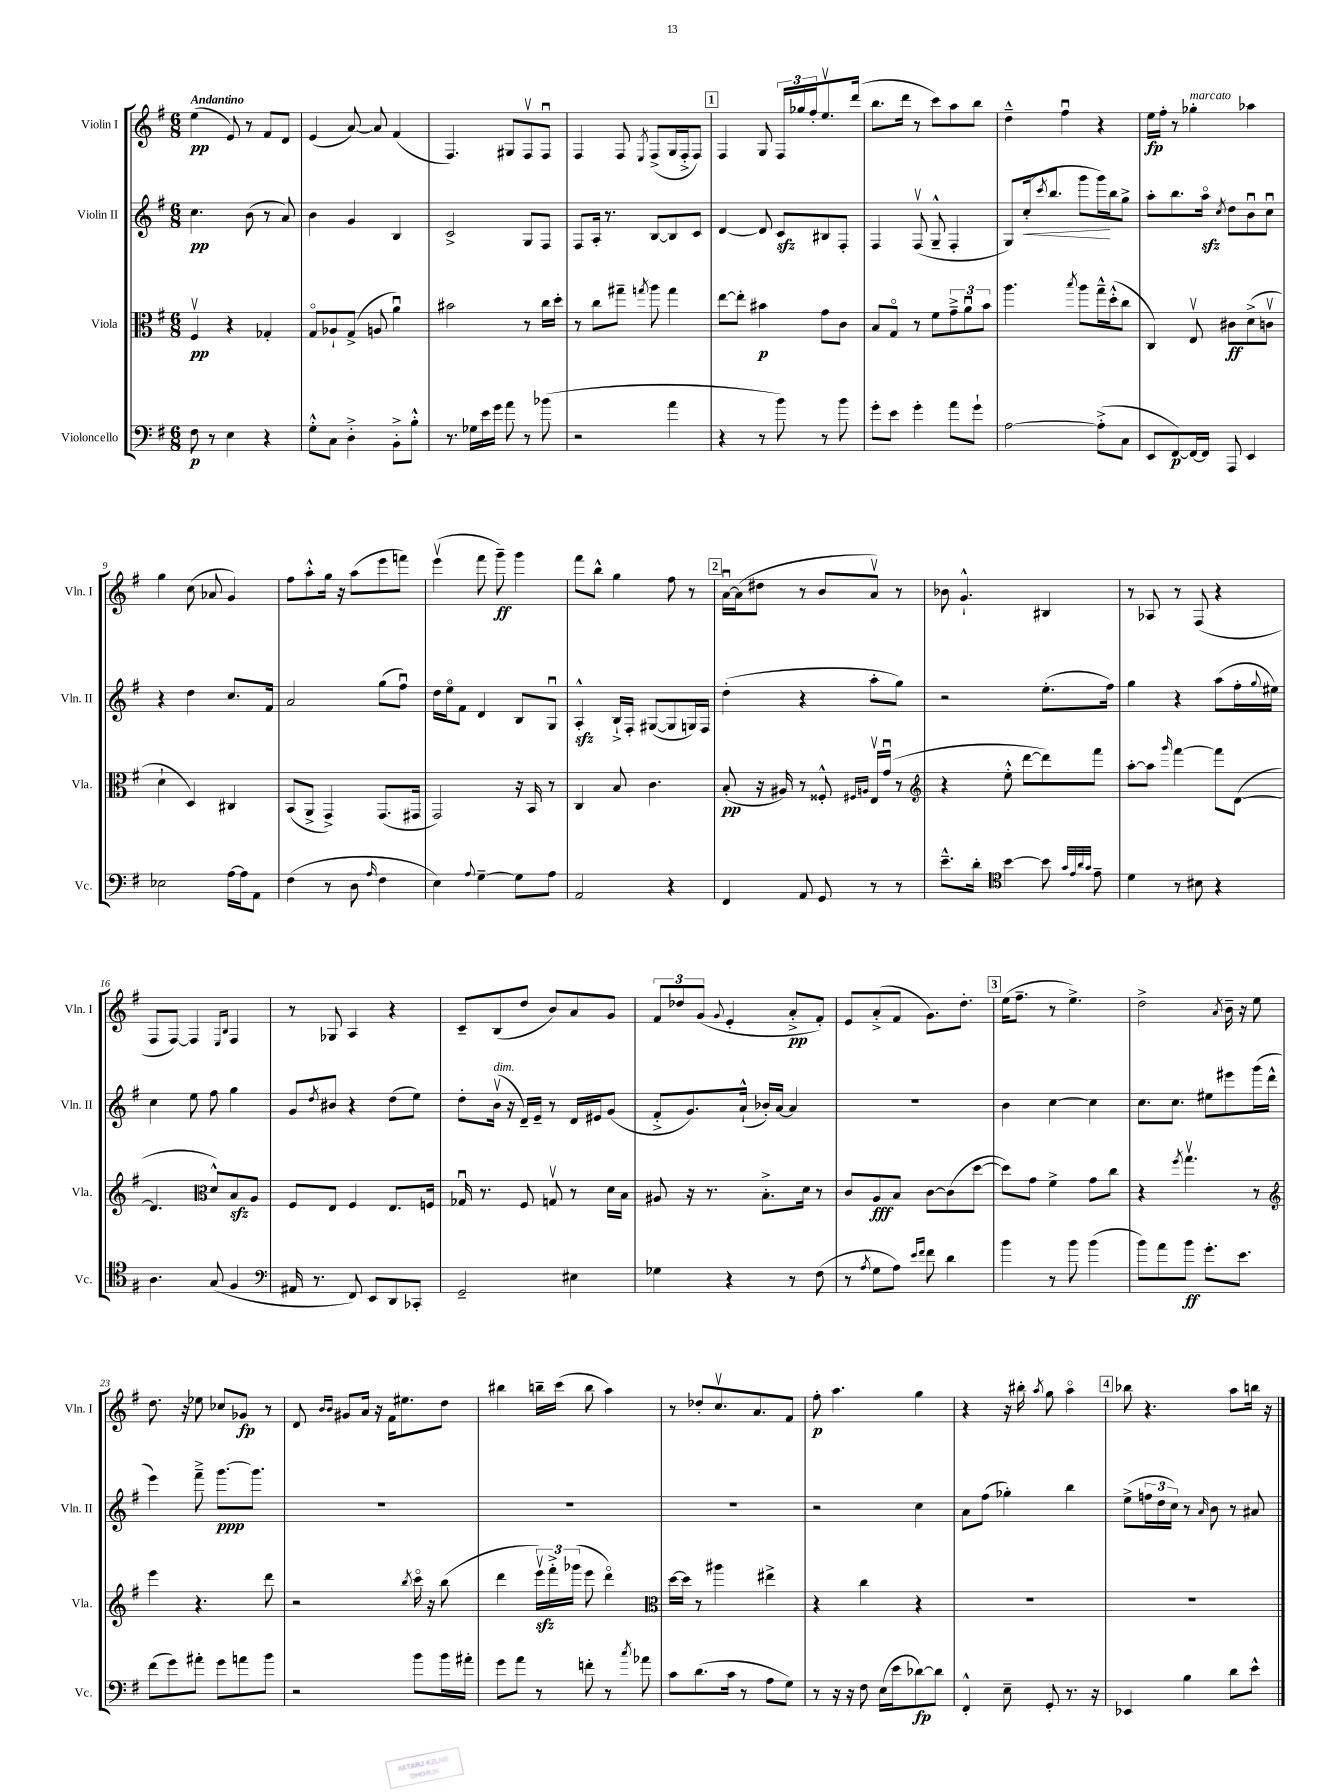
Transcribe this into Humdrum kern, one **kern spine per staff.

**kern	**kern	**kern	**kern
*staff4	*staff3	*staff2	*staff1
*clefF4	*clefC3	*clefG2	*clefG2
*k[f#]	*k[f#]	*k[f#]	*k[f#]
*M6/8	*M6/8	*M6/8	*M6/8
8F#	4F#v	4.cc	(4ee
8r	.	.	.
4E	4r	.	8e)
.	.	(8b	8r
4r	4G-'	8r	8f#
.	.	8a)	8d
=	=	=	=
8G'^^	8Go	4b	(4e
8C	8A-`	.	.
4D'^	(8G^	4g	[8a)
.	8A	.	8a]
8BB'^	4au)	4B	(4f#
8B'^^	.	.	.
=	=	=	=
8.r	2b#	2c^	4.F#)
16G-	.	.	.
16e	.	.	.
16g	.	.	.
8a	.	.	8G#
8r	8r	8G	8F#v
(8b-	16cc	8F#	8F#u
.	16dd'	.	.
=	=	=	=
2r	8r	8F#	4F#
.	8cc	16A'	.
.	.	8.r	.
.	8gg#~	.	8F#
.	8qgg	.	8qE
.	8aa	[8B	(8F#^
4a	4gg	8B]	16G
.	.	.	16F#'^
.	.	8c	8F#)
=	=	=	=
4r	[8ee	[4d	4F#
.	8ee']	.	.
8r	4b#	8d]	8G
8b)	.	8c	24F#
.	.	.	24gg-
.	.	.	24ff#'
8r	8g	8B#	8.eev
8b	8c	8F#'	.
.	.	.	(16ddd
=	=	=	=
8g'	8B	4F#	8.bb
8e	8Go	.	.
.	.	.	16ddd
4g'	8r	(8F#v	8r
.	8f#	8G~^^	8ccc)
8a	12g~^	4F#'	8aa
.	12au	.	.
8g`	.	.	8bb
.	12b	.	.
=	=	=	=
[2A	4.aa	8G)	4dd~^^
.	.	(16cc'	.
.	.	8qccc	.
.	.	8.bb	.
.	.	.	4ff#u
.	8qbb	.	.
.	8aa	8ggg	.
(8A'^]	16gg~^^	16ggg)	4r
.	(16dd'^^	16bb	.
8C	8cc	8gg^	.
=	=	=	=
8EE	4C)	8aa'	16ee
.	.	.	16ff#'
[8FF#)	.	8.bb	8r
16FF#_	8Ev	.	4gg-'
16FF#]	.	16aao	.
.	.	8qcc	.
8AAA	8c#	8dd	.
4EE	(8d^	8bu	4aa-
.	8cv	8ccu	.
=	=	=	=
2E-	4d`	4r	4gg
.	4D)	4dd	(8cc
.	.	.	8a-
[16A	4C#	8.cc	4g)
16A]	.	.	.
8AA	.	.	.
.	.	16f#	.
=	=	=	=
(4F#	(8BB	2a	8ff#
.	8AA^	.	8aa'^^
8r	4GG^)	.	16gg
.	.	.	16r
8D	.	.	(8aa
16qqA	.	.	.
4F#	(8.GG	(8gg	8eee
.	.	8ff#u)	8fff)
.	16GG#	.	.
=	=	=	=
4E)	2GG)	16dd	(4eeev
.	.	16eeo	.
.	.	8f#	.
8qqA	.	.	.
[4G~	.	4d	8fff#
.	.	.	8ggg~)
8G]	16r	8B	4ggg
.	16BB	.	.
8A	8r	8Gu	.
=	=	=	=
2AA	4C	4A'^^	8fff#
.	.	.	8bb^^
.	8B	16B`^	4gg
.	.	16F#'	.
.	4.c	([8G#	.
4r	.	8G#]	8ff#
.	.	16G)	8r
.	.	16F#	.
=	=	=	=
4FF#	(8B'	(4dd'	[16au
.	.	.	(16a]
.	16r	.	8dd#
.	16A#)	.	.
8AA	8r	4r	8r
8GG	8F##'^^	.	8b
.	16qqF#	.	.
.	16qqA	.	.
8r	16Ev	8aa'	8av)
.	(16gu	.	.
8r	8r	8gg)	8r
=	=	=	=
*	*clefG2	*	*
8.e~^^	4r	2r	8b-
.	.	.	4.g`^^
16d'	.	.	.
*clefC4	*	*	*
[4b	8ee'^^	.	.
.	[8ddd	.	.
8b]	8ddd])	(8.ee'	4B#
32qqg	.	.	.
32qqe	.	.	.
32qqa	.	.	.
32qqg	.	.	.
8e~	8fff#	.	.
.	.	16ff#)	.
=	=	=	=
4d	[8aa'	4gg	8r
.	8aa]	.	8A-
.	16qqggg	.	.
8r	[4fff#	4r	8r
8B#	.	.	(8F#
4r	8fff#]	(8aa	4r
.	([8d	16ff#'	.
.	.	8qqgg	.
.	.	16ee#)	.
=	=	=	=
4.A	4.d]	4cc	8F#
.	.	.	[8F#)
.	.	8ee	4F#]
*	*clefC3	*	*
(8G	8d^^)	8ff#	.
.	.	.	16qqE
.	.	.	16qqB
4F#	8B	4gg	4F#
.	8A	.	.
=	=	=	=
*clefF4	*	*	*
16AA#	8F#	8g	8r
8.r	.	.	.
.	.	8qdd	.
.	8E	8b#	8G-
8FF#)	4F#	4r	4A
8EE	.	.	.
8DD	8.E	(8dd	4r
8CC-'	.	8ee)	.
.	16F	.	.
=	=	=	=
2GG~	16G-u	8dd'	8c~
.	8.r	.	.
.	.	(16bv	(8B
.	.	16r	.
.	8F#	16d~)	8dd
.	.	16e~	.
.	8Gv	8r	8b)
4E#	8r	16d	8a
.	.	16e#	.
.	16d	(8g	8g
.	16B	.	.
=	=	=	=
4G-	8A#	8f#'^	12f#
.	.	.	12dd-
.	16r	8.g)	.
.	.	.	(12g
.	8.r	.	.
.	.	.	8qqg
4r	.	.	4e'
.	.	(16a`^^	.
.	8.B'^	16b-')	.
.	.	[16a	.
8r	.	4a]	8a'^
.	16d	.	.
(8F#	8r	.	8f#')
=	=	=	=
8r	8c	2.r	8e
8qA	.	.	.
8G	8A	.	(8a'^
8A)	8B	.	8f#
16qqe	.	.	.
16qqf#	.	.	.
8f#	[8c	.	8.g)
4d	(8c]	.	.
.	.	.	8.dd'
.	[8dd	.	.
=	=	=	=
4b	8dd])	4b	(16ee
.	.	.	8.ff#~
.	8g	.	.
8r	4f#^	[4cc	8r
8b	.	.	4.ee^)
(4b	8g	4cc]	.
.	8cc	.	.
=	=	=	=
8b)	4r	8.cc	2dd^
8a	.	.	.
.	.	8.cc	.
.	8qff#	.	.
8b	4.ggv	.	.
8.g'	.	8ee#	.
.	.	.	8qa
.	.	8eee#	16b~
8.e	.	.	16r
.	8r	(16ggg	8ee
.	.	16ddd^^	.
=	=	=	=
*	*clefG2	*	*
(8f#	4eee	4eee)	8.dd
8g)	.	.	.
.	.	.	16r
8a#'	4.r	8fff#~^	8ee-
8g	.	[8.ggg	8cc-
8a	.	.	8g-
.	.	8.ggg]	.
8b	8ddd	.	8r
=	=	=	=
2r	2r	2.r	8d
.	.	.	16qqb
.	.	.	16qqb
.	.	.	8g#
.	.	.	16a
.	.	.	16r
.	.	.	16f#
.	.	.	8.ee#
.	8qbb	.	.
8b	16ccco	.	.
.	16r	.	.
16b	(8bb	.	8dd
16a#'	.	.	.
=	=	=	=
8g	4ddd	2.r	4bb#
8a	.	.	.
8r	24eeev)	.	16bb~
.	24fff#'^	.	.
.	.	.	(16ccc
.	(24ggg-	.	.
8f'	8eee	.	8bb
8r	4dddo)	.	4aa)
8qcc	.	.	.
8a-	.	.	.
=	=	=	=
*	*clefC3	*	*
8c	[16dd	2.r	8r
.	16dd]	.	.
(8.d	8r	.	8dd-'
.	4aa#	.	8.ccv
16c	.	.	.
8r	.	.	.
.	.	.	8.a
8A	4ee#^	.	.
8G)	.	.	8f#
=	=	=	=
8r	4r	2r	8ff#'
16r	.	.	4.aa
16r	.	.	.
8F#	4cc	.	.
(16E	.	.	.
16e	.	.	.
[8d-)	4r	4cc	4gg
8d-]	.	.	.
=	=	=	=
4FF#'^^	2.r	8a	4r
.	.	(8ff#	.
8E~	.	4gg-')	16r
.	.	.	16bb#'
.	.	.	8qaa
8GG'	.	.	8gg
8.r	.	4bb	4aao
16r	.	.	.
=	=	=	=
4EE-	2.r	(8ee^	8bb-
.	.	24ff	4.r
.	.	24dd	.
.	.	24cc)	.
4B	.	8r	.
.	.	16qqa	.
.	.	8b	.
8d	.	8r	8aa
8e^^	.	8a#	16bb
.	.	.	16r
==	==	==	==
*-	*-	*-	*-
